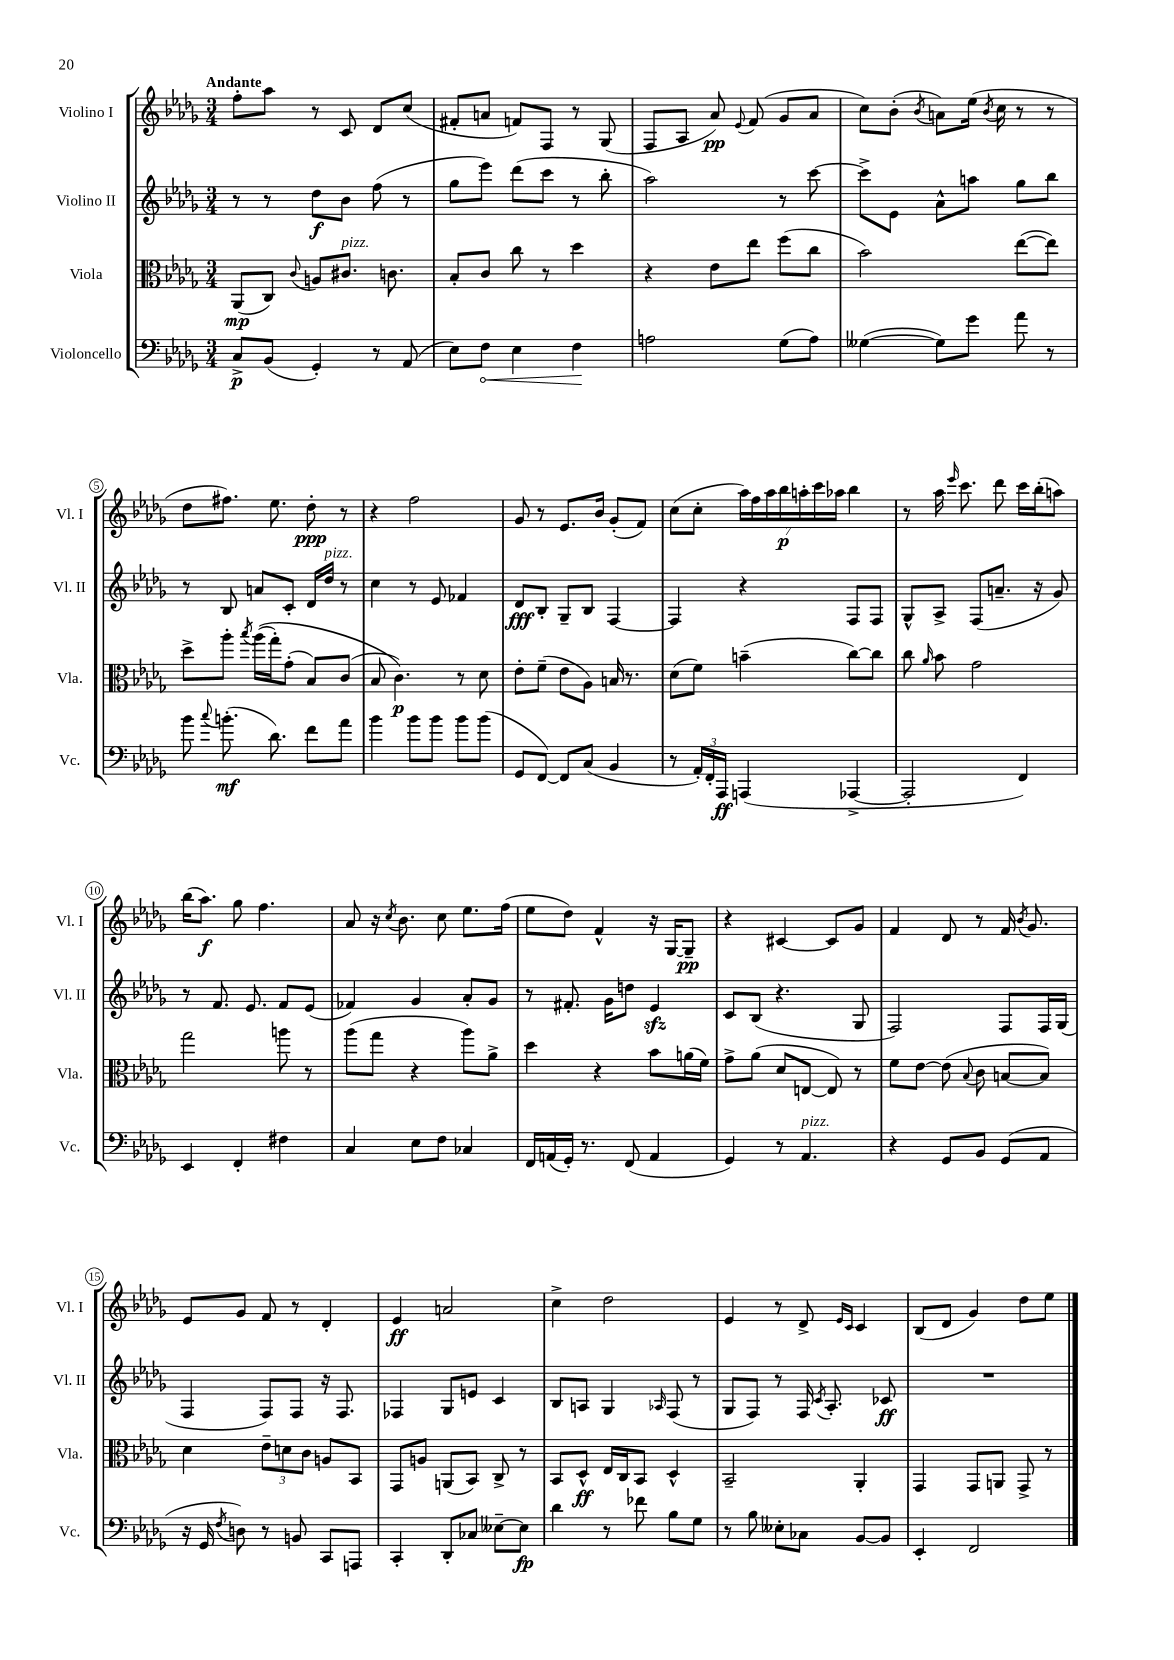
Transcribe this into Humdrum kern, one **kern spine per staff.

**kern	**dynam	**kern	**dynam	**kern	**dynam	**kern	**dynam
*part4	*part4	*part3	*part3	*part2	*part2	*part1	*part1
*staff4	*staff4	*staff3	*staff3	*staff2	*staff2	*staff1	*staff1
*I"Violoncello	*	*I"Viola	*	*I"Violino II	*	*I"Violino I	*
*I'Vc.	*	*I'Vla.	*	*I'Vl. II	*	*I'Vl. I	*
*clefF4	*	*clefC3	*	*clefG2	*	*clefG2	*
*k[b-e-a-d-g-]	*	*k[b-e-a-d-g-]	*	*k[b-e-a-d-g-]	*	*k[b-e-a-d-g-]	*
*M3/4	*	*M3/4	*	*M3/4	*	*M3/4	*
=1	=1	=1	=1	=1	=1	=1	=1
!	!	!	!	!	!	!LO:TX:a:B:t=Andante	!
8C^/L	p	(8AA-/L	mp	8r	.	8ff'\L	.
(8BB-/J	.	8C/J)	.	8r	.	8aa-\J	.
.	.	8qqc/	.	.	.	.	.
4GG-'/)	.	8An/L	.	8dd-\L	f	8r	.
!	!	!LO:TX:a:i:t=pizz.	!	!	!	!	!
.	.	8.c#X/J	.	8b-\J	.	8c/	.
8r	.	.	.	(8ff\	.	8d-/L	.
.	.	8.cn\	.	.	.	.	.
(8AA-/	.	.	.	8r	.	(8cc/J	.
=2	=2	=2	=2	=2	=2	=2	=2
8E-\L)	.	8B-'/L	.	8gg-\L	.	8f#X'/L	.
!	!LO:HP:b	!	!	!	!	!	!
8F\J	<	8c/J	.	8eee-\J)	.	8an/J	.
4E-\	.	8cc\	.	(8ddd-\L	.	8fn/L)	.
.	.	8r	.	8ccc\J	.	8F/J	.
4F\	.	4dd-\	.	8r	.	8r	.
.	.	.	.	8bb-'\	.	(8G-/	.
.	[	.	.	.	.	.	.
=3	=3	=3	=3	=3	=3	=3	=3
2An\	.	4r	.	2aa-\)	.	8F/L	.
.	.	.	.	.	.	8A-/J	.
.	.	8e-\L	.	.	.	8a-/)	pp
.	.	.	.	.	.	8qqe-/	.
.	.	8ee-\J	.	.	.	(8f/	.
(8G-\L	.	(8ff\L	.	8r	.	8g-/L	.
8A\J)	.	8cc\J	.	[8ccc\	.	8a-/J	.
=4	=4	=4	=4	=4	=4	=4	=4
([4G--X\	.	2b-\)	.	8ccc^\L]	.	8cc\L)	.
.	.	.	.	8e-\J	.	(8b-'\J	.
.	.	.	.	.	.	8qb-/	.
8G--\L])	.	.	.	8a-^^\L	.	8an\L)	.
8g-\J	.	.	.	8aan\J	.	(16ee-\Jk	.
.	.	.	.	.	.	8qb-/	.
.	.	.	.	.	.	16cc\	.
8a-\	.	([8ee-\L	.	8gg-\L	.	8r	.
8r	.	8ee-\J])	.	8bb-\J	.	8r	.
!!LO:LB:g=z
=5	=5	=5	=5	=5	=5	=5	=5
8b-\	.	8dd-^\L	.	8r	.	8dd-\L	.
8qqcc/	.	.	.	.	.	.	.
(8.bn'\	mf	8aa-'\J	.	8B-/	.	8.ff#X\J)	.
.	.	8qbb-/	.	.	.	.	.
.	.	((16aa-\LL	.	8an/L	.	.	.
8.d-\)	.	16gg-'\J)	.	.	.	8.ee-\	.
.	.	(8g-'\J	.	8c'/J	.	.	.
8f\L	.	8B-/L)	.	16d-/LL	.	8dd-'\	ppp
!	!	!	!	!LO:TX:a:i:t=pizz.	!	!	!
.	.	.	.	16dd-/JJ	.	.	.
8a-\J	.	(8c/J	.	8r	.	8r	.
=6	=6	=6	=6	=6	=6	=6	=6
4b-\	.	8B-/	.	4cc\	.	4r	.
.	.	4.c\))	p	.	.	.	.
8b-\L	.	.	.	8r	.	2ff\	.
8b-\J	.	.	.	8e-/	.	.	.
8b-\L	.	8r	.	4f-X/	.	.	.
(8b-\J	.	8d-\	.	.	.	.	.
=7	=7	=7	=7	=7	=7	=7	=7
8GG-/L	.	8e-'\L	.	8d-/L	fff	8g-/	.
[8FF/J)	.	(8f~\J	.	8B-'/J	.	8r	.
8FF/L]	.	8e-\L	.	8G-~/L	.	8.e-/L	.
(8C/J	.	8A-\J)	.	8B-/J	.	.	.
.	.	.	.	.	.	16b-/Jk	.
4BB-/	.	16Bn/	.	[4F/	.	(8g-'/L	.
.	.	8.r	.	.	.	.	.
.	.	.	.	.	.	8f/J)	.
=8	=8	=8	=8	=8	=8	=8	=8
8r	.	(8d-\L	.	4F/]	.	(8cc\L	.
24AA-'/LL)	.	8f\J)	.	.	.	8cc'\J	.
24FF'/	.	.	.	.	.	.	.
24AAA-/JJ	ff	.	.	.	.	.	.
(4AAAn/	.	(4bn~\	.	4r	.	28aa-\LL)	.
.	.	.	.	.	.	28ff\	.
.	.	.	.	.	.	28aa-\	.
.	.	.	.	.	.	28bb-\	p
.	.	.	.	.	.	28aan'\	.
.	.	.	.	.	.	28ccc\	.
.	.	.	.	.	.	28aa-X\JJ	.
[4AAA-X^/	.	[8cc\L)	.	8F/L	.	4bb-\	.
.	.	8cc\J]	.	8F/J	.	.	.
=9	=9	=9	=9	=9	=9	=9	=9
2AAA-'/]	.	8cc\	.	8G-^^/L	.	8r	.
.	.	16qqa-/	.	.	.	.	.
.	.	8b-\	.	8A-^/J	.	16aa-\	.
.	.	.	.	.	.	16qqeee-/	.
.	.	.	.	.	.	8.ccc\	.
.	.	2g-\	.	(8F/L	.	.	.
.	.	.	.	8.an~/J	.	8ddd-\	.
4FF/)	.	.	.	.	.	16ccc\LL	.
.	.	.	.	16r	.	(16bb-'\J	.
.	.	.	.	8g-/)	.	8aan\J)	.
!!LO:LB:g=z
=10	=10	=10	=10	=10	=10	=10	=10
4EE-/	.	2gg-\	.	8r	.	(16bb-\KL	.
.	.	.	.	.	.	8.aa-\J)	f
.	.	.	.	8.f/	.	.	.
4FF'/	.	.	.	.	.	8gg-\	.
.	.	.	.	8.e-/	.	.	.
.	.	.	.	.	.	4.ff\	.
4F#X\	.	8aan\	.	8f/L	.	.	.
.	.	8r	.	(8e-/J	.	.	.
=11	=11	=11	=11	=11	=11	=11	=11
4C/	.	(8aa-\L	.	4f-X/)	.	8a-/	.
.	.	8gg-\J	.	.	.	16r	.
.	.	.	.	.	.	8qcc/	.
.	.	.	.	.	.	8.b-\	.
8E-\L	.	4r	.	4g-/	.	.	.
8F\J	.	.	.	.	.	8cc\	.
4C-X/	.	8aa-\L)	.	8a-'/L	.	8.ee-\L	.
.	.	8a-^\J	.	8g-/J	.	.	.
.	.	.	.	.	.	(16ff\Jk	.
=12	=12	=12	=12	=12	=12	=12	=12
16FF/LL	.	4dd-\	.	8r	.	8ee-\L	.
(16AAn/	.	.	.	.	.	.	.
16GG-'/JJ)	.	.	.	8.f#X'/	.	8dd-\J)	.
8.r	.	.	.	.	.	.	.
.	.	4r	.	.	.	4f^^/	.
.	.	.	.	16g-\KL	.	.	.
(8FF/	.	.	.	8ddn\J	.	.	.
4AA/	.	8b-\L	.	4e-zz/	.	16r	.
.	.	.	.	.	.	[16G-/KL	.
.	.	(16an\L	.	.	.	8G-~/J]	pp
.	.	16f\JJ)	.	.	.	.	.
=13	=13	=13	=13	=13	=13	=13	=13
4GG-/)	.	8g-^\L	.	8c/L	.	4r	.
.	.	(8a-\J	.	(8B-/J	.	.	.
8r	.	8d-/L	.	4.r	.	[4c#X/	.
!LO:TX:a:i:t=pizz.	!	!	!	!	!	!	!
4.AA-/	.	[8En/J	.	.	.	.	.
.	.	8E/])	.	.	.	8c#/L]	.
.	.	8r	.	8G-/	.	8g-/J	.
=14	=14	=14	=14	=14	=14	=14	=14
4r	.	8f\L	.	2F/)	.	4f/	.
.	.	[8e-\J	.	.	.	.	.
8GG-/L	.	(8e-\]	.	.	.	8d-/	.
.	.	8qqB-/	.	.	.	.	.
8BB-/J	.	8c\	.	.	.	8r	.
(8GG-/L	.	[8Bn/L	.	8F/L	.	16f/	.
.	.	.	.	.	.	8qb-/	.
.	.	.	.	.	.	8.g-/	.
8AA-/J	.	8B/J])	.	16F/L	.	.	.
.	.	.	.	(16G-/JJ	.	.	.
!!LO:LB:g=z
=15	=15	=15	=15	=15	=15	=15	=15
16r	.	4d-\	.	4F/	.	8e-/L	.
16GG-/	.	.	.	.	.	.	.
8qF/	.	.	.	.	.	.	.
8Dn\)	.	.	.	.	.	8g-/J	.
8r	.	12e-~\L	.	8F/L)	.	8f/	.
.	.	12dn\	.	.	.	.	.
8BBn/	.	.	.	8F/J	.	8r	.
.	.	12c\J	.	.	.	.	.
8CC/L	.	8An/L	.	16r	.	4d-'/	.
.	.	.	.	8.F/	.	.	.
8AAAn/J	.	8BB-/J	.	.	.	.	.
=16	=16	=16	=16	=16	=16	=16	=16
4CC'/	.	8GG-/L	.	4F-X/	.	4e-/	ff
.	.	8An/J	.	.	.	.	.
8DD-'/L	.	(8AAn/L	.	8G-/L	.	2an/	.
8C-X/J	.	8BB-/J)	.	8en/J	.	.	.
[8E--X~\L	.	8C^/	.	4c/	.	.	.
8E--\J]	fp	8r	.	.	.	.	.
=17	=17	=17	=17	=17	=17	=17	=17
4d-\	.	8BB-/L	.	8B-/L	.	4cc^\	.
.	.	8D-^^/J	ff	8An/J	.	.	.
8r	.	16E-/LL	.	4G-/	.	2dd-\	.
.	.	16C/J	.	.	.	.	.
8f-X\	.	8BB-/J	.	.	.	.	.
.	.	.	.	16qqA-X/	.	.	.
8B-\L	.	4D-^^/	.	(8F/	.	.	.
8G-\J	.	.	.	8r	.	.	.
=18	=18	=18	=18	=18	=18	=18	=18
8r	.	2BB-~/	.	8G-/L	.	4e-/	.
8B-\	.	.	.	8F/J)	.	.	.
8E--X'\L	.	.	.	8r	.	8r	.
8C-X\J	.	.	.	16F/	.	8d-^/	.
.	.	.	.	8qc/	.	.	.
.	.	.	.	8.A-'/	.	.	.
.	.	.	.	.	.	16qqe-/LL	.
.	.	.	.	.	.	16qqc/JJ	.
[8BB-/L	.	4AA-'/	.	.	.	4c/	.
8BB-/J]	.	.	.	8c-X/	ff	.	.
=19	=19	=19	=19	=19	=19	=19	=19
4EE-'/	.	4GG-/	.	2.r	.	(8B-/L	.
.	.	.	.	.	.	8d-/J	.
2FF/	.	8GG-/L	.	.	.	4g-/)	.
.	.	8AAn/J	.	.	.	.	.
.	.	8GG-^/	.	.	.	8dd-\L	.
.	.	8r	.	.	.	8ee-\J	.
==	==	==	==	==	==	==	==
*-	*-	*-	*-	*-	*-	*-	*-
